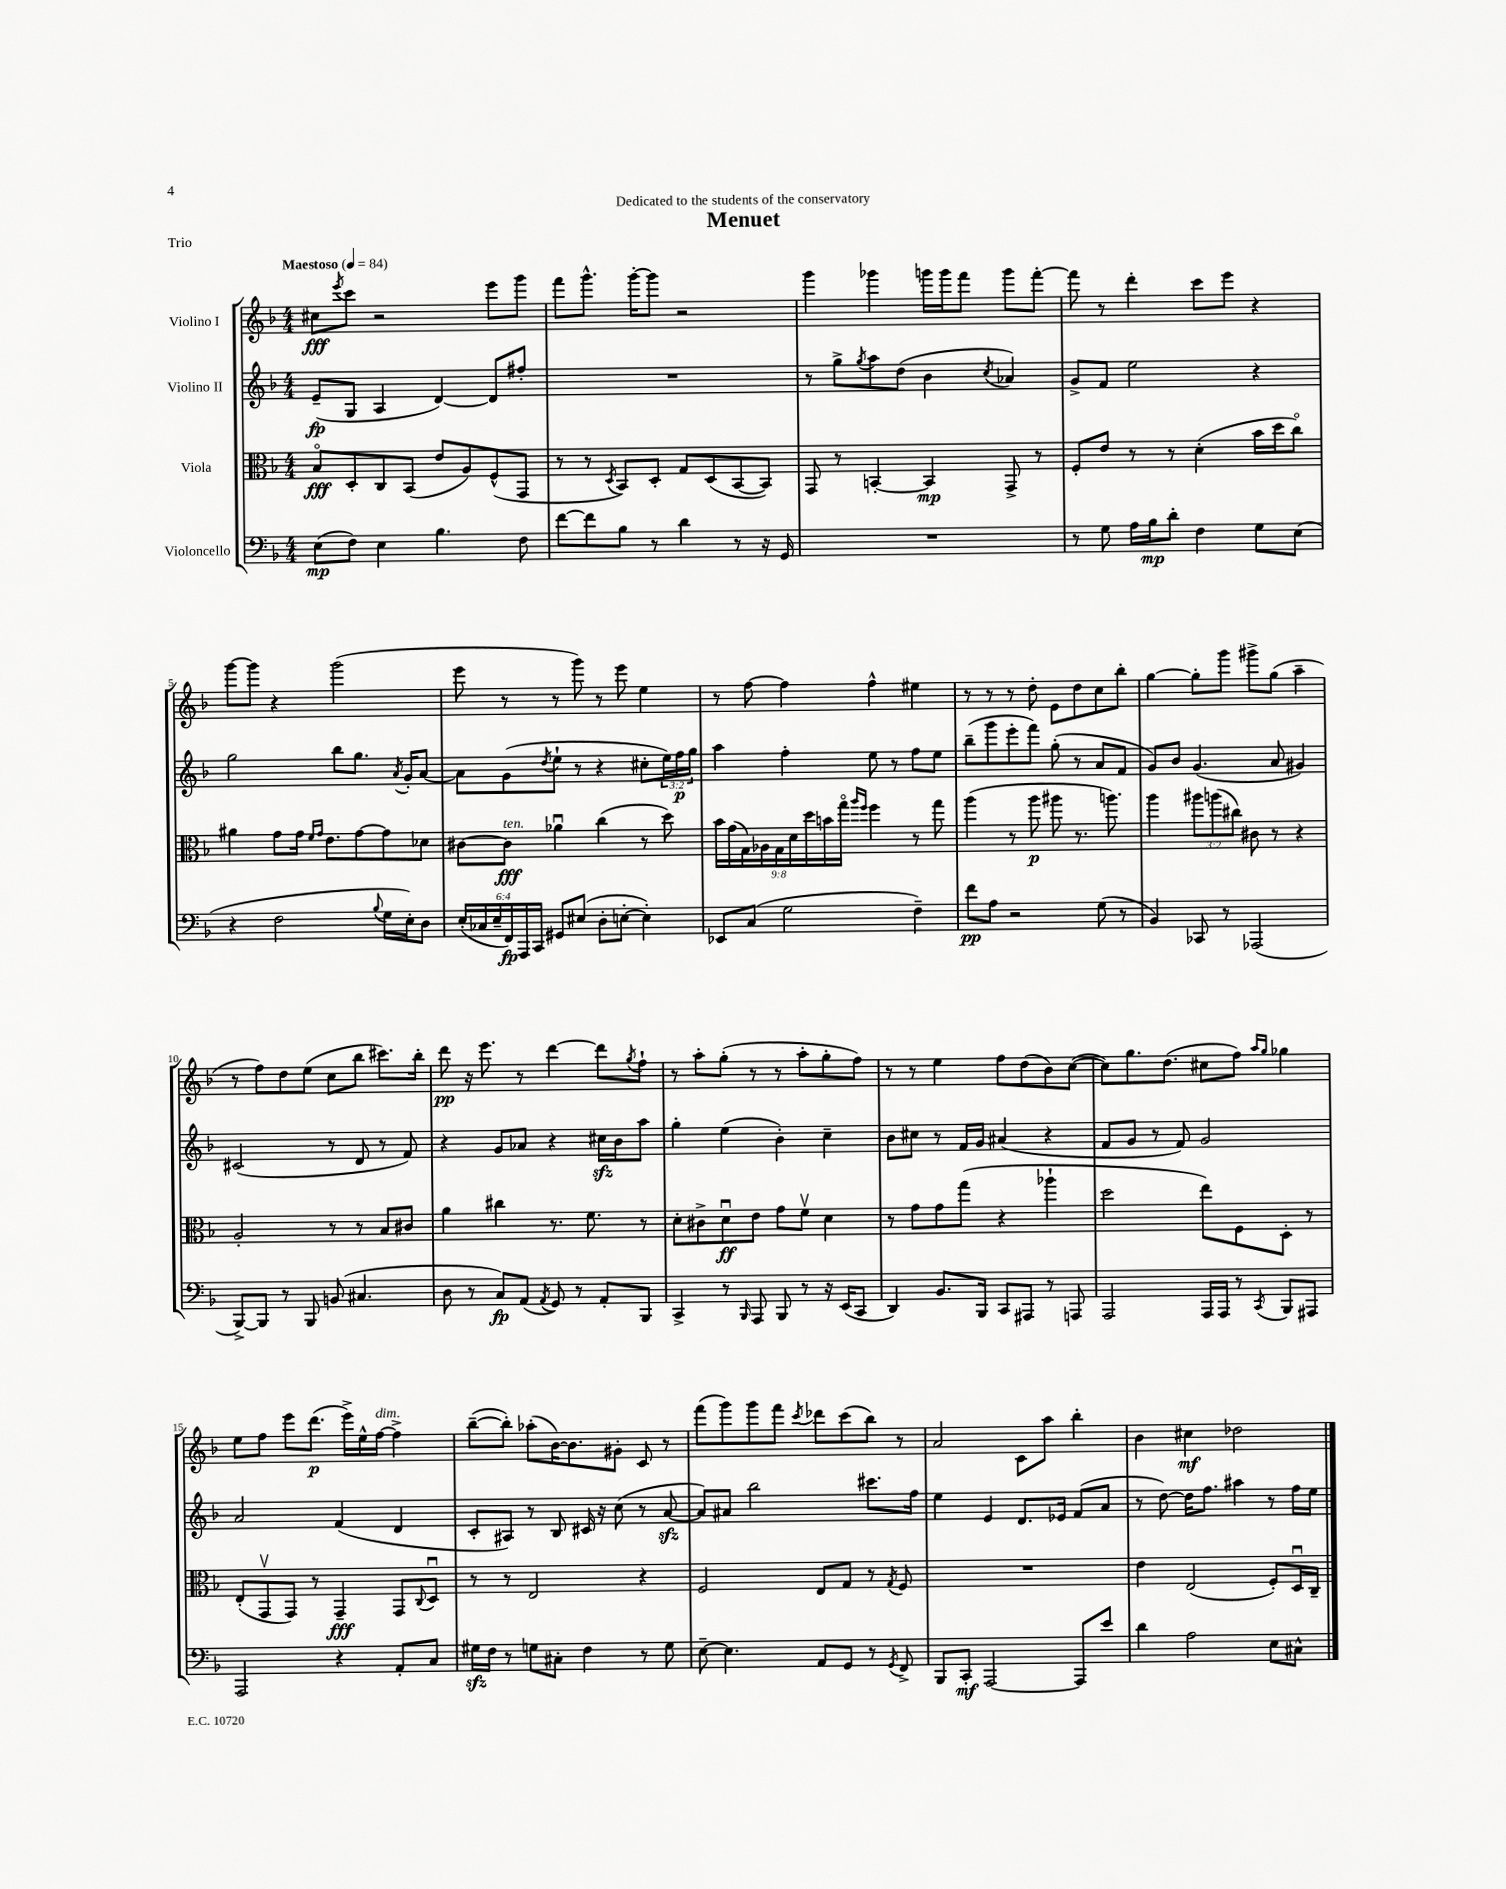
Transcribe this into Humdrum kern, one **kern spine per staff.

**kern	**kern	**kern	**kern
*staff4	*staff3	*staff2	*staff1
*clefF4	*clefC3	*clefG2	*clefG2
*k[b-]	*k[b-]	*k[b-]	*k[b-]
*M4/4	*M4/4	*M4/4	*M4/4
*MM84	*MM84	*MM84	*MM84
(8E	8B-o	(8e~	8cc#
.	.	.	8qeee
8F)	8D'	8G	8ccc
4E	8C	4A	2r
.	(8BB-	.	.
4.B-	8e	[4d)	.
.	8A)	.	.
.	(8F^^	8d]	8eee
8F	8GG	8ff#'	8ggg
=	=	=	=
[8f	8r	1r	8fff
8f]	8r	.	8.ggg^^
.	8qD	.	.
8B-	8BB-)	.	.
.	.	.	[16ggg'
8r	8D'	.	8ggg]
4d	8G	.	2r
.	(8D	.	.
8r	[8BB-	.	.
16r	8BB-])	.	.
16GG	.	.	.
=	=	=	=
1r	8GG	8r	4ggg
.	8r	8gg^	.
.	.	8qgg	.
.	[4BB'	8aa	4ggg-
.	.	(8dd	.
.	4BB]	4b-	16ggg
.	.	.	16ggg
.	.	.	8fff
.	.	8qcc	.
.	8GG^	4a-)	8ggg
.	8r	.	[8fff'
=	=	=	=
8r	8F'	8g^	8fff]
8G	8e	8f	8r
16A	8r	2ee	4ddd'
16B-	.	.	.
8d'	8r	.	.
4F	(4d'	.	8ccc
.	.	.	8eee
8G	16b-	4r	4r
.	16dd	.	.
(8E	8cco)	.	.
=	=	=	=
4r	4a#	2gg	[8ggg
.	.	.	8ggg]
2F	8g	.	4r
.	16g	.	.
.	16qqf	.	.
.	16qqg	.	.
.	8.e	.	.
.	.	8bb-	(2ggg
.	[8g	8.gg	.
8qqB-	.	.	.
16G	8g]	.	.
.	.	8qa	.
16E')	.	16g'	.
8D	8d-	[8a	.
=	=	=	=
(24E'	[8c#	8a]	8eee
24C-	.	.	.
24E~	.	.	.
24FF)	8c#]	(8g	8r
24AAA	.	.	.
24CC	.	.	.
.	.	8qdd	.
8GG#	4a-u	8ee`	8r
(8E#	.	8r	8ggg)
8D'	(4cc	4r	8r
[8E'	.	.	8eee
4E'])	8r	8cc#'	4ee
.	8dd)	24ee)	.
.	.	24ff	.
.	.	24gg	.
=	=	=	=
8EE-	18b-	4aa	8r
.	(18g	.	.
.	18G)	.	.
(8C	.	.	[8ff
.	18A-	.	.
.	18G	.	.
2G	.	4ff'	4ff]
.	18d	.	.
.	18dd	.	.
.	18b	.	.
.	18ggo	.	.
.	16qqaa	.	.
.	16qqff	.	.
.	4ff	8ee	4ff^^
.	.	8r	.
4F~)	8r	8ff	4ee#
.	8gg	8ee	.
=	=	=	=
8f	(4aa	(8bb-~	8r
8A	.	8ggg	8r
2r	8r	8eee'	8r
.	8aa	8fff)	8dd'
.	8aa#	(8gg'	8e
.	8.r	8r	8dd
(8G	.	8a	8cc
.	8.aa)	.	.
8r	.	8f	8bb-'
=	=	=	=
4BB-)	4aa	8g)	[4gg
.	.	8b-	.
8CC-	12aa#	(4.g	8gg']
.	(12aa	.	.
8r	.	.	8ggg
.	12cc#)	.	.
(2AAA-	8c#	.	8ggg#^
.	8r	8a	(8gg
.	4r	4g#)	4aa~
=	=	=	=
[8BBB-^)	2A'	(2c#	8r
8BBB-]	.	.	8ff)
8r	.	.	8dd
8BBB-	.	.	(8ee
(8BB	8r	8r	8cc
4.C#	8r	8d	8bb-
.	8B-	8r	8.ccc#)
.	8c#	8f)	.
.	.	.	16bb-'
=	=	=	=
8D	4a	4r	8ddd
8r	.	.	16r
.	.	.	8.eee
8C)	4cc#	8g	.
(8AA	.	8a-	8r
8qAA	.	.	.
8GG)	8.r	4r	[4ddd
8r	.	.	.
.	8.f	.	.
8AA'	.	16cc#	8ddd]
.	.	16b-	.
.	.	.	8qgg
8BBB-	8r	8aa	8ff`
=	=	=	=
4CC^	8d'	4gg'	8r
.	8c#^	.	8aa'
8r	8du	(4ee	(8gg'
16qqBBB-	.	.	.
8AAA	8e	.	8r
8BBB-	8g	4b-')	8r
8r	8fv	.	8aa'
16r	4d	4cc~	8gg'
(16EE	.	.	.
8CC	.	.	8ff)
=	=	=	=
4DD)	8r	8b-	8r
.	8g	8cc#	8r
8.BB-	8g	8r	4ee
.	(8gg	16f	.
16BBB-	.	16g	.
8CC	4r	(4a#	8ff
8AAA#	.	.	(8dd
8r	4aa-`	4r	8b-)
8AAA	.	.	([8cc
=	=	=	=
2AAA	2dd	8f	8cc])
.	.	8g	8.gg
.	.	8r	.
.	.	.	(8.dd
.	.	8f)	.
16AAA	8ee)	2g	8cc#
16AAA	.	.	.
8r	8F	.	8ff)
.	.	.	16qqaa
8qCC	.	.	16qqgg
8BBB-	8D'	.	4gg-
8AAA#	8r	.	.
=	=	=	=
2AAA	(8E'	2a	8ee
.	8GGv	.	8ff
.	8GG)	.	8eee
.	8r	.	(8.ddd
4r	4GG~	(4f	.
.	.	.	16eee^)
.	.	.	16ee^^
.	.	.	[16ff
8AA'	8GG	4d	4ff^]
.	8qqC	.	.
8C	8Du	.	.
=	=	=	=
16G#	8r	8c'	([8bb-~
16F	.	.	.
8r	8r	8A#)	8bb-'])
8G	2E	8r	(8aa-'
8C#'	.	8B-	[16b-)
.	.	.	8.b-]
4F	.	16c#	.
.	.	16r	.
.	.	(8cc	8g#'
8r	4r	8r	8c
8G	.	[8a	8r
=	=	=	=
[8E~	2F	8a])	(8fff
4.E]	.	8a#	8ggg)
.	.	2bb-	8ggg
.	.	.	8fff
.	.	.	8qccc
8AA	8E	.	8ddd-
8GG	8G	.	(8ccc
8r	8r	8.ccc#	8bb-)
8qGG	8qG	.	.
8FF^	8F	.	8r
.	.	16ff	.
=	=	=	=
8BBB-	1r	4ee	2a
8CC'	.	.	.
[2AAA	.	4e	.
.	.	8.d	8c
.	.	.	8aa
.	.	16e-	.
8AAA]	.	(8f	4bb-'
8e	.	8a	.
=	=	=	=
4d	4e	8r	4b-
.	.	[8dd)	.
2A	(2E	16dd]	4cc#
.	.	8.ff	.
.	.	4aa#	2dd-
8E	8F')	8r	.
8C#^^	16Du	16ff	.
.	16C~	16ee	.
==	==	==	==
*-	*-	*-	*-
